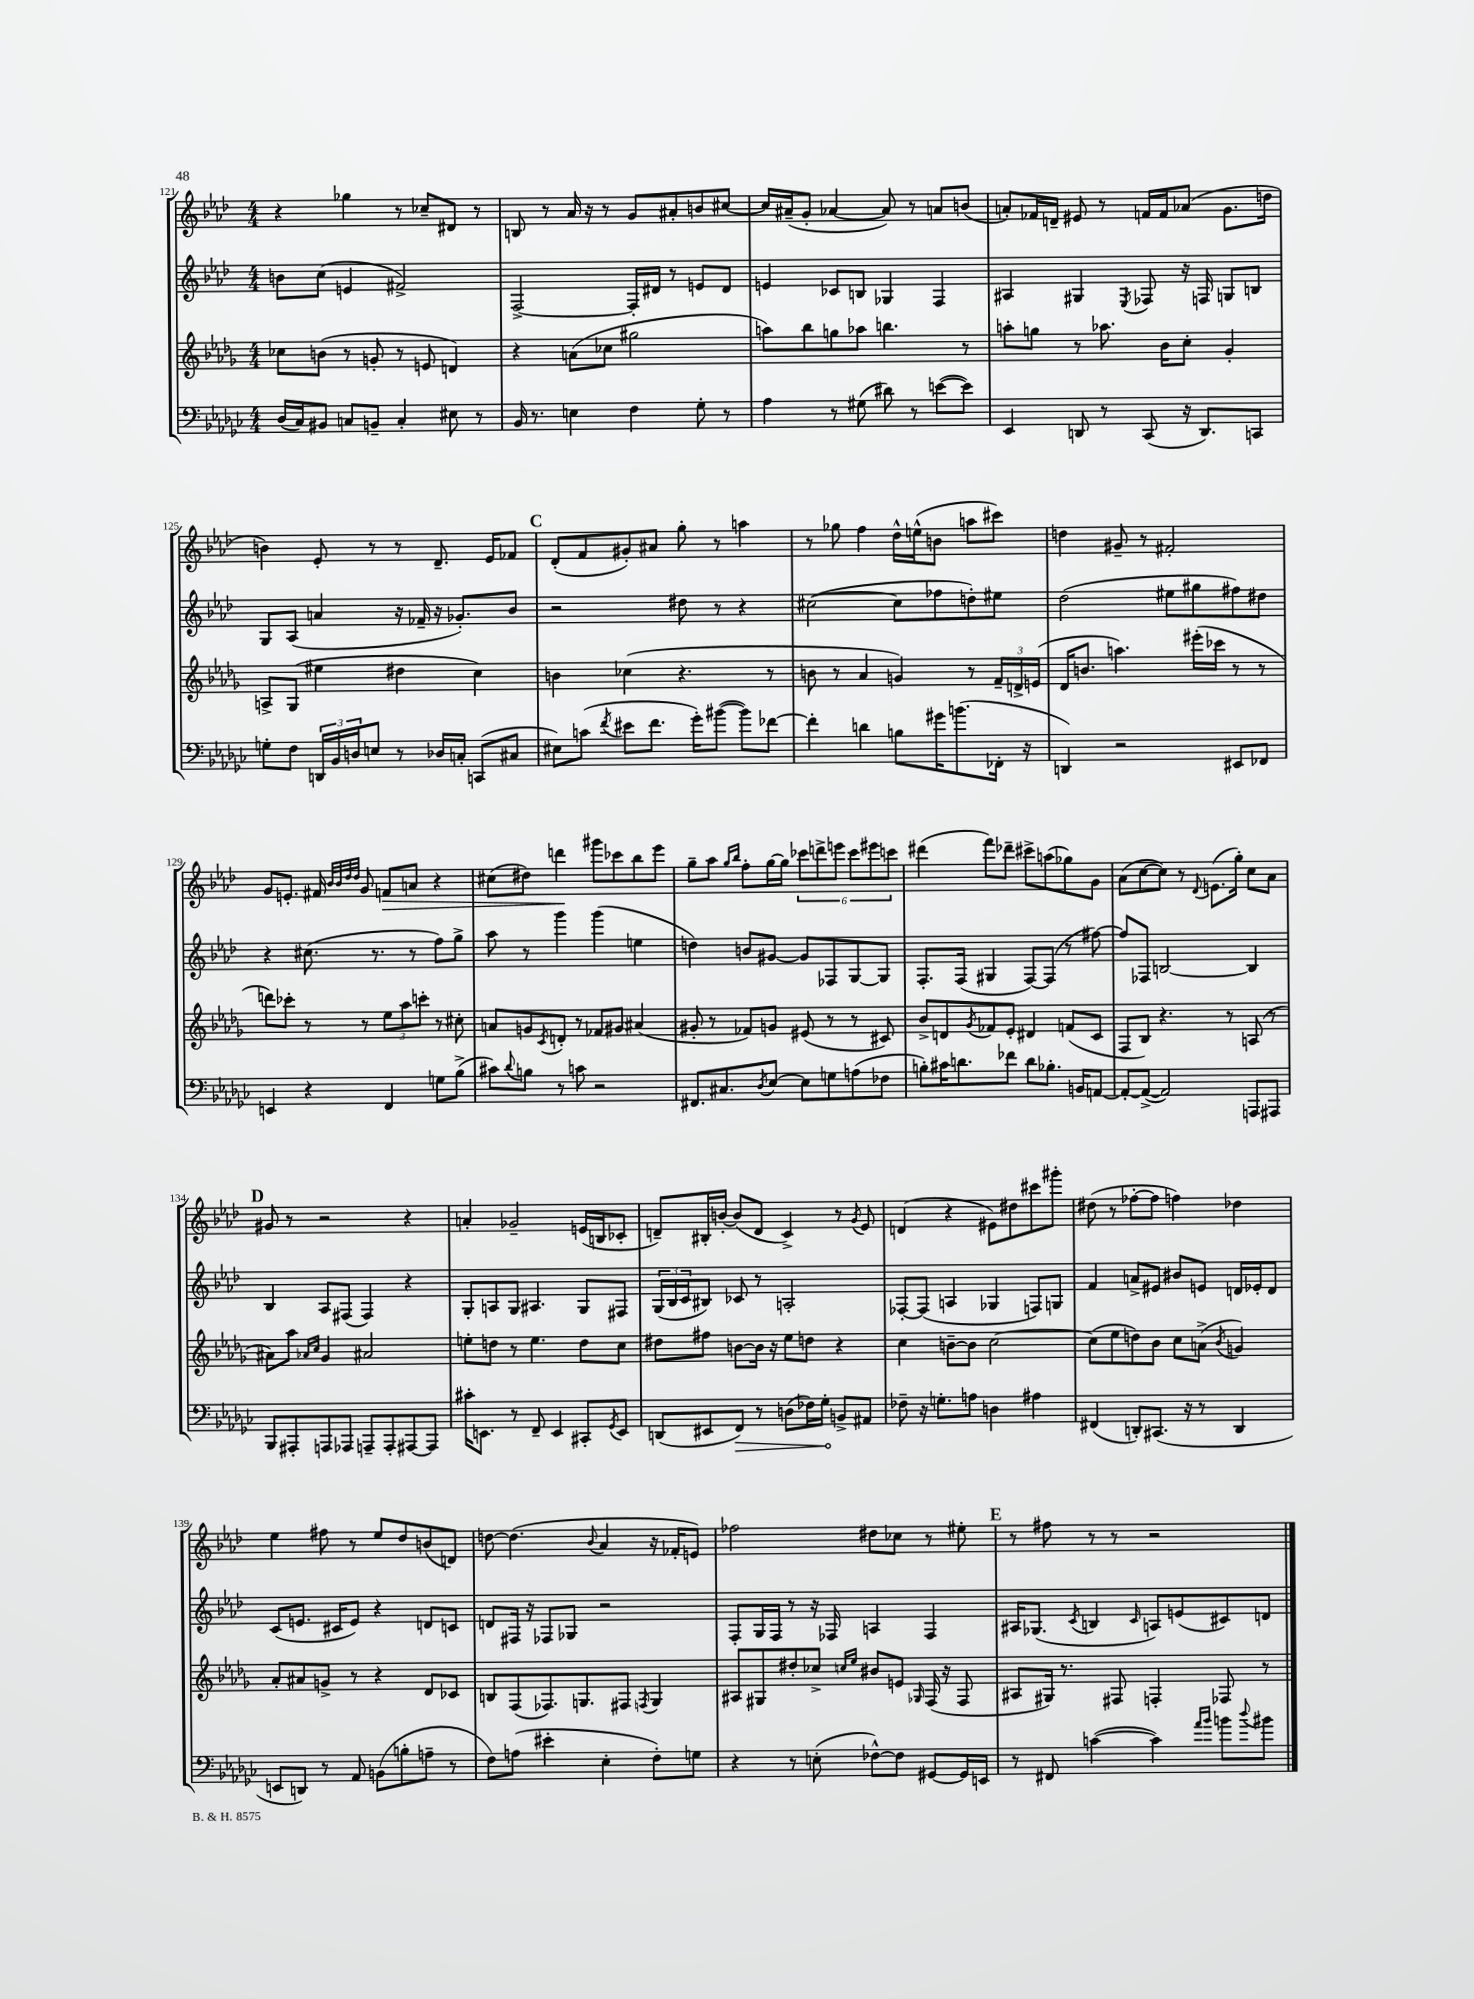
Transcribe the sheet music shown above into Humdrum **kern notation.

**kern	**dynam	**kern	**kern	**kern	**dynam
*part4	*part4	*part3	*part2	*part1	*part1
*staff4	*staff4	*staff3	*staff2	*staff1	*staff1
*clefF4	*	*clefG2	*clefG2	*clefG2	*
*k[b-e-a-d-g-c-]	*	*k[b-e-a-d-g-]	*k[b-e-a-d-]	*k[b-e-a-d-]	*
*M4/4	*	*M4/4	*M4/4	*M4/4	*
=121	=121	=121	=121	=121	=121
(16D-/LL	.	8cc-X\L	8bn\L	4r	.
16C-/J)	.	.	.	.	.
8BB#X/J	.	(8bn\J	(8cc\J	.	.
8Cn/L	.	8r	4en/	4gg-X\	.
8BBn~/J	.	8gn'/	.	.	.
4C'/	.	8r	2f#X^/)	8r	.
.	.	8en/	.	8cc-X~/L	.
8E#X\	.	4dn/)	.	8d#X/J	.
8r	.	.	.	8r	.
=122	=122	=122	=122	=122	=122
16BB-/	.	4r	[2F^/	8Bn/	.
8.r	.	.	.	.	.
.	.	.	.	8r	.
4En\	.	(8an\L	.	16a-/	.
.	.	.	.	16r	.
.	.	8cc-X\J	.	8r	.
4F\	.	2gg#X\	16F'/LL]	8g/L	.
.	.	.	16d#X/JJ	.	.
.	.	.	8r	8a#X'/	.
8G-'\	.	.	8en/L	8bn/	.
8r	.	.	8d#/J	[8cc#X/J	.
=123	=123	=123	=123	=123	=123
4A-\	.	8aan\L)	4en/	16cc#/LL]	.
.	.	.	.	(16a#X~/J	.
.	.	8bb-\	.	8g'/J	.
8r	.	8ggn\	8c-X/L	[4a-X/	.
(8G#X\	.	8aa-X\J	8Bn/J	.	.
8d#X\)	.	4.bbn\	4G-X/	8a-/])	.
8r	.	.	.	8r	.
([8en\L	.	.	4F/	8an/L	.
8e\J])	.	8r	.	(8bn/J	.
=124	=124	=124	=124	=124	=124
4EE-/	.	8aan'\L	4A#X/	8an'/L)	.
.	.	8ggn\J	.	16f-X/L	.
.	.	.	.	16dn~/JJ	.
8DDn/	.	8r	4G#X/	8e#X/	.
8r	.	8.aa-X\	.	8r	.
.	.	.	8qE-/	.	.
(8CC-/	.	.	8F-X/	16fn/LL	.
.	.	16b-\KL	.	16f/J	.
16r	.	8cc'\J	16r	(8a-X/J	.
8.DD/L)	.	.	16Fn/	.	.
.	.	4g-'/	8Gn/L	8.g\L	.
8CCn/J	.	.	8Bn/J	.	.
.	.	.	.	16ddn\Jk	.
!!LO:LB:g=z
=125	=125	=125	=125	=125	=125
8Gn'\L	.	8An^/L	8G/L	4bn\)	.
8F\J	.	(8G-/J	(8A-/J	.	.
24DDn/LL	.	4ee#X\	4an/	8e-'/	.
24BB-/	.	.	.	.	.
24Dn/J	.	.	.	.	.
8En/J	.	.	.	8r	.
8r	.	4dd#X\	16r	8r	.
.	.	.	16f-X~/	.	.
16D-X/LL	.	.	16r	8.d-~/	.
16Cn'/JJ	.	.	8.g-X'/L)	.	.
(8CCn/L	.	4cc\)	.	.	.
.	.	.	.	16e-/KL	.
8C#X/J	.	.	8b-/J	8f-X/J	.
!!LO:REH:place=s1:t=C
=126	=126	=126	=126	=126	=126
8E#X\L)	.	4bn\	2r	(8d-'/L	.
(8cn\J	.	.	.	8f/	.
8qf/	.	.	.	.	.
8e#X\L	.	(4cc-X\	.	8g#X'/)	.
8.f\J	.	.	.	8a#X/J	.
.	.	4.r	8dd#X\	8gg'\	.
16g-'\KL)	.	.	.	.	.
([8b#X\J	.	.	8r	8r	.
8b#\L])	.	.	4r	4aan\	.
[8f-X\J	.	8r	.	.	.
=127	=127	=127	=127	=127	=127
4f-'\]	.	8bn\	([2cc#X\	8r	.
.	.	8r	.	8gg-X\	.
4dn\	.	4a-/	.	4ff\	.
8Bn\L	.	4gn/)	8cc#\L]	16dd-^^\LL	.
.	.	.	.	(16een^^\J	.
16g#X\K	.	.	8ff-X\	8bn\J	.
(8.bn\	.	.	.	.	.
.	.	8r	8ddn'\)	8aan\L	.
16FF-X'\Jk	.	24f~/LL	8ee#X\J	8ccc#X\J)	.
.	.	24dn^/	.	.	.
16r	.	.	.	.	.
.	.	(24en/JJ	.	.	.
=128	=128	=128	=128	=128	=128
4DDn/)	.	16d-/KL	(2dd-\	4ddn\	.
.	.	8.bn/J	.	.	.
2r	.	4.aan\)	.	8g#X~/	.
.	.	.	.	8r	.
.	.	.	8ee#X\L	2f#X'/	.
.	.	(16eee#X'\LL	8gg#X\	.	.
.	.	16ccc-X\JJ	.	.	.
8EE#X/L	.	8r	8ff#X\)	.	.
8FF-X/J	.	8r	8dd#X\J	.	.
!!LO:LB:g=z
=129	=129	=129	=129	=129	=129
4EEn/	.	8dddn\L)	4r	8g/L	.
.	.	8ccc-X'\J	.	8.en'/J	.
4r	.	8r	(8.cc#X\	.	.
.	.	.	.	16f#X/	.
.	.	.	.	32qqb-/LLL	.
.	.	.	.	32qqb-/	.
.	.	.	.	32qqdd-/	.
.	.	.	.	32qqdd-/JJJ	.
.	.	8r	.	8g/	.
.	.	.	8.r	.	.
!	!	!	!	!	!LO:HP:b
4FF/	.	12ee-\L	.	8fn/L	>
.	.	12aa-\	.	.	.
.	.	.	8r	8an/J	.
.	.	12cccn'\J	.	.	.
8Gn\L	.	8r	8ff\L)	4r	.
(8B-^\J	.	8cc#X'\	8gg^\J	.	.
=130	=130	=130	=130	=130	=130
8c#X\L)	.	8an/L	8aa-\	(8cc#X\L	.
8qqd-/	.	.	.	.	.
8Bn\J	.	8gn/	8r	8dd#X\J)	.
.	.	8qc/	.	.	.
8r	.	8dn'/J	4ggg\	4dddn\	.
8cn\	.	8r	.	.	.
2r	.	8f-X/L	(4ggg\	8ggg#X\L	]
.	.	8g#X/J	.	8ccc-X\	.
.	.	(4a#X/	4een\	8bb-\	.
.	.	.	.	8eee-\J	.
=131	=131	=131	=131	=131	=131
8.FF#X/L	.	8g#X'/	4ddn\)	8gg~\L	.
.	.	8r	.	8aa-\J	.
8.C#X/	.	.	.	.	.
.	.	.	.	16qqgg/LL	.
.	.	.	.	16qqbb-/JJ	.
.	.	8f-X/L)	8bn/L	8ff'\L	.
8qD-/	.	.	.	.	.
[8E-/J	.	8gn/J	[8g#X/J	[16gg\L	.
.	.	.	.	16gg\JJ]	.
8E-\L]	.	(8e#X/	8g#/L]	12ccc-X\L	.
.	.	.	.	12dddn^\	.
8Gn\	.	8r	8F-X/	.	.
.	.	.	.	12eeen\J	.
(8An\	.	8r	[8G/	12ccc-\L	.
.	.	.	.	12eee#X\	.
8F-X\J	.	8c#X/)	8G/J]	.	.
.	.	.	.	12cccn\J	.
=132	=132	=132	=132	=132	=132
8Bn'\L)	.	8b-^/L	8.F'/L	(4ddd#X\	.
16c#X\K	.	8dn/	.	.	.
8.dn\	.	.	(16F/Jk	.	.
.	.	8qg-/	.	.	.
.	.	8f-X/	4G#X/	8fff\L)	.
8f-X\J	.	8e-'/J	.	8ddd-X~\J	.
8d\L	.	4d#X/	[8F/L)	8ccc#X^\L	.
8.B-X'\J	.	.	(8F/J]	(8aan\	.
.	.	(8fn/L	8r	8gg-X\)	.
16BBn/KL	.	.	.	.	.
[8AAn/J	.	8c/J	[8ff#X\)	8g\J	.
=133	=133	=133	=133	=133	=133
8AA'/L_	.	8F/L	8ff#/L]	(8a-\L	.
(8AA^/J_	.	8B-/J)	8F-X/J	[8cc\	.
2AA/])	.	4.r	[2Bn/	8cc\J])	.
.	.	.	.	8r	.
.	.	.	.	8qqd-/	.
.	.	.	.	(8.en\L	.
.	.	8r	.	.	.
.	.	.	.	16gg'\Jk)	.
8AAAn/L	.	(8An/	4B/]	8cc\L	.
8AAA#X/J	.	8r	.	8a-\J	.
!!LO:LB:g=z
!!LO:REH:place=s1:t=D
=134	=134	=134	=134	=134	=134
8BBB-/L	.	8a#X\L)	4B-/	8g#X/	.
8AAA#X'/	.	8aa-\J	.	8r	.
.	.	16qqa-X/LL	.	.	.
.	.	16qqcc/JJ	.	.	.
8AAAn/	.	4g-/	8A-/L	2r	.
8AAA-X/J	.	.	(8F#X/J	.	.
8AAAn~/L	.	2a#X/	4F#/)	.	.
8AAA'/	.	.	.	.	.
[8AAA#X/	.	.	4r	4r	.
8AAA#/J]	.	.	.	.	.
=135	=135	=135	=135	=135	=135
16c#X'\KL	.	8een'\L	8G'/L	4an'/	.
8.EEn\J	.	.	.	.	.
.	.	8ddn\J	8An/	.	.
8r	.	8r	8G/J	2g-X~/	.
8FF~/	.	4.ee\	4.A#X/	.	.
4EE/	.	.	.	.	.
8CC#X'/L	.	8dd\L	8G/L	(16en/LL	.
.	.	.	.	16Bn/J	.
8qGG-/	.	.	.	.	.
8EE/J	.	8cc\J	8F#X/J	8c-X'/J	.
=136	=136	=136	=136	=136	=136
(8DDn/L	.	8dd#X\L	(24G/LL	8dn~/L)	.
.	.	.	24B-/	.	.
.	.	.	24c/J	.	.
8EE#X/	.	8ff#X\J	8B#X/J)	16B#X'/L	.
.	.	.	.	[16bn'/JJ	.
!	!LO:HP:b	!	!	!	!
8FF/J)	>	[8bn\L	8c-X/	(8b/L]	.
8r	.	16b\Jk]	8r	8d/J	.
.	.	16r	.	.	.
(8Dn\L	.	8ee-\L	2An'/	4c^/)	.
16F-X\L)	.	8ddn\J	.	.	.
16G-'\JJ	.	.	.	.	.
8BBn^/L	]	4r	.	8r	.
.	.	.	.	8qg/	.
8AA#X/J	.	.	.	8e-/	.
=137	=137	=137	=137	=137	=137
8F-X~\	.	4cc\	[8F-X'/L	(4dn/	.
16r	.	.	(8F-/J]	.	.
8.Gn'\L	.	.	.	.	.
.	.	[8bn~\L	4An/	4r	.
8An\J	.	8b\J]	.	.	.
4Dn\	.	[2cc\	4G-X/	8e#X\L)	.
.	.	.	.	8dd#X\	.
4A#X\	.	.	8Fn/L)	8ccc#X\	.
.	.	.	8Gn/J	8ggg#X'\J	.
=138	=138	=138	=138	=138	=138
(4FF#X/	.	(8cc\L]	4f/	(8dd#X\	.
.	.	8ee-\	.	8r	.
8DDn'/L)	.	8ddn\)	8an^/L	[8ff-X'\L	.
(8.CC#X/J	.	8b-\J	8e#X/J	8ff-\J]	.
.	.	8cc\L	8b#X/L	4ffn\)	.
16r	.	.	.	.	.
8r	.	(8an^\J	8en/J	.	.
.	.	8qb-/	.	.	.
4DD/	.	4gn/)	16dn/LL	4dd-X\	.
.	.	.	16e-X'/J	.	.
.	.	.	8d/J	.	.
!!LO:LB:g=z
=139	=139	=139	=139	=139	=139
8EEn/L	.	8a-'/L	(8c/L	4ee-\	.
8DDn/J)	.	8a#X/	8.en/J	.	.
8r	.	8gn^/J	.	8ff#X\	.
.	.	.	16c#X/KL	.	.
8AA-/	.	8r	8e/J)	8r	.
(8BBn\L	.	4r	4r	8ee-/L	.
8Bn'\	.	.	.	8dd-/	.
8An~\J	.	8d-/L	8dn/L	(8bn/	.
8r	.	8c-X/J	8cn/J	8dn/J)	.
=140	=140	=140	=140	=140	=140
8F\L)	.	8Bn/L	8dn/L	[8ddn\	.
(8An\J	.	(8F/	16F#X/Jk	(4.dd\]	.
.	.	.	16r	.	.
4e#X'\	.	8.F-X/)	8F-X/L	.	.
.	.	.	8G-X/J	.	.
.	.	8.Gn/	.	.	.
.	.	.	.	8qqb-/	.
4E-'\	.	.	2r	4a-/	.
.	.	8F#X/J	.	.	.
.	.	8qFn/	.	.	.
8F'\L)	.	4G/	.	16r	.
.	.	.	.	16f-X'/KL	.
8Gn\J	.	.	.	8en/J)	.
=141	=141	=141	=141	=141	=141
4r	.	8A#X/L	8F'/L	2ff-X\	.
.	.	8G#X/	16G/L	.	.
.	.	.	16F/JJ	.	.
8r	.	8dd#X'/	8r	.	.
(8En'\	.	8cc-X^/J	16r	.	.
.	.	.	16F-X/	.	.
.	.	16qqccn/LL	.	.	.
.	.	16qqee-/JJ	.	.	.
[8F-X^^\L)	.	8b#X/L	4An/	8dd#X\L	.
8F-\J]	.	8en/J	.	8cc-X\J	.
.	.	16qqG-X/	.	.	.
[8GG#X/L	.	(16F/	4F-/	8r	.
.	.	16r	.	.	.
16GG#/L]	.	8F/	.	8ee#X'\	.
16EEn/JJ	.	.	.	.	.
!!LO:REH:place=s1:t=E
=142	=142	=142	=142	=142	=142
8r	.	8A#X/L	16A#X/KL	8r	.
.	.	.	(8.G-X/J	.	.
8FF#X/	.	16G#X/Jk)	.	8ff#X\	.
.	.	8.r	.	.	.
.	.	.	8qc/	.	.
([4cn\	.	.	4Bn/	8r	.
.	.	8F#X/	.	8r	.
.	.	.	16qqc/	.	.
4c\])	.	4Fn'/	8An/L)	2r	.
.	.	.	(8en/	.	.
16qqa-/LL	.	.	.	.	.
16qqb-/JJ	.	.	.	.	.
8bn\L	.	8F-X/	8c#X/)	.	.
8qqdd-/	.	.	.	.	.
8b#X\J	.	8r	8dn/J	.	.
==	==	==	==	==	==
*-	*-	*-	*-	*-	*-
